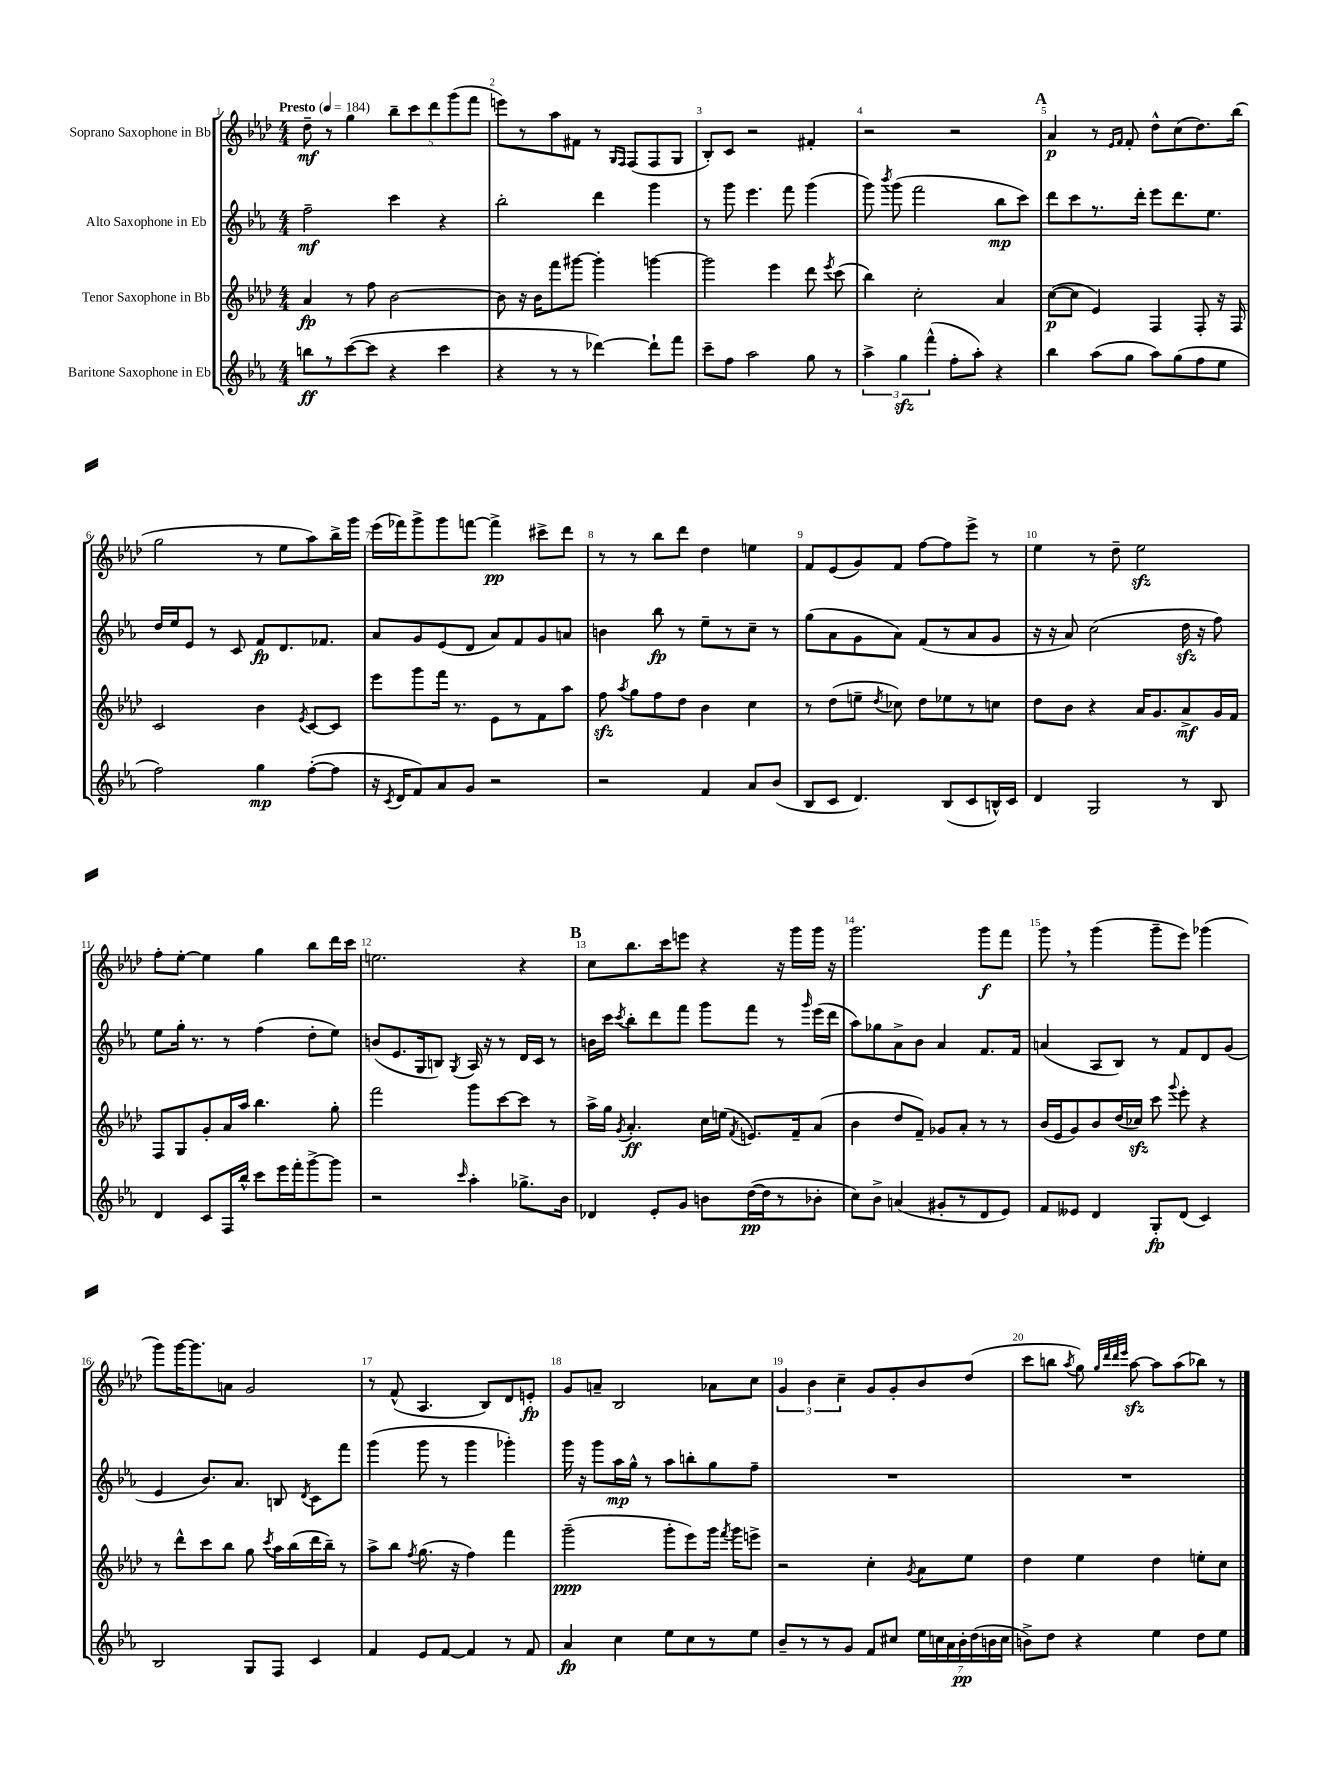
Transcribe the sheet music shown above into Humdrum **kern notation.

**kern	**dynam	**kern	**dynam	**kern	**dynam	**kern	**dynam
*part4	*part4	*part3	*part3	*part2	*part2	*part1	*part1
*staff4	*staff4	*staff3	*staff3	*staff2	*staff2	*staff1	*staff1
*I"Baritone Saxophone in Eb	*	*I"Tenor Saxophone in Bb	*	*I"Alto Saxophone in Eb	*	*I"Soprano Saxophone in Bb	*
*clefG2	*	*clefG2	*	*clefG2	*	*clefG2	*
*k[b-e-a-]	*	*k[b-e-a-d-]	*	*k[b-e-a-]	*	*k[b-e-a-d-]	*
*M4/4	*	*M4/4	*	*M4/4	*	*M4/4	*
*MM184	*	*MM184	*	*MM184	*	*MM184	*
=1	=1	=1	=1	=1	=1	=1	=1
!	!	!	!	!	!	!LO:TX:a:B:t=Presto	!
8bbn\L	ff	4a-/	fp	2ff~\	mf	8dd-~\	mf
8r	.	.	.	.	.	8r	.
([8ccc\	.	8r	.	.	.	4gg\	.
8ccc\J]	.	8ff\	.	.	.	.	.
4r	.	[2b-\	.	4ccc\	.	10bb-~\L	.
.	.	.	.	.	.	10ccc\	.
.	.	.	.	.	.	10ddd-\	.
4ccc\	.	.	.	4r	.	.	.
.	.	.	.	.	.	(10ggg\	.
.	.	.	.	.	.	10fff\J	.
=2	=2	=2	=2	=2	=2	=2	=2
4r	.	8b-\]	.	2bb-'\	.	8eeen\L)	.
.	.	16r	.	.	.	8r	.
.	.	16b-\KL	.	.	.	.	.
8r	.	8fff\	.	.	.	8aa-\	.
8r	.	[8ggg#X\J	.	.	.	8f#X\J	.
[4ddd-X\)	.	4ggg#'\]	.	4ddd\	.	8r	.
.	.	.	.	.	.	16qqG/LL	.
.	.	.	.	.	.	16qqF/JJ	.
.	.	.	.	.	.	(8F/L	.
8ddd-`\L]	.	[4gggn\	.	4ggg\	.	8F/	.
8fff\J	.	.	.	.	.	8G/J	.
=3	=3	=3	=3	=3	=3	=3	=3
8ccc~\L	.	2ggg\]	.	8r	.	8B-'/L)	.
8ff\J	.	.	.	8ggg\	.	8c/J	.
2aa-\	.	.	.	4.eee-\	.	2r	.
.	.	4eee-\	.	.	.	.	.
.	.	.	.	8fff\	.	.	.
8gg\	.	8ddd-\	.	(4ggg\	.	4f#X'/	.
.	.	8qeee-/	.	.	.	.	.
8r	.	(8ccc\	.	.	.	.	.
=4	=4	=4	=4	=4	=4	=4	=4
6aa-^\	.	4bb-\)	.	8ggg\)	.	2r	.
.	.	.	.	8qbbb-/	.	.	.
.	.	.	.	(8ggg\	.	.	.
6ggzz\	.	.	.	.	.	.	.
.	.	2cc'\	.	2fff\	.	.	.
(6fff^^\	.	.	.	.	.	.	.
8ff'\L	.	.	.	.	.	2r	.
8aa-'\J)	.	.	.	.	.	.	.
4r	.	4a-/	.	8bb-\L	mp	.	.
.	.	.	.	8ccc\J)	.	.	.
!!LO:REH:place=s1:t=A
=5	=5	=5	=5	=5	=5	=5	=5
4bb-\	.	([8cc\L	p	8ddd\L	.	4a-/	p
.	.	8cc\J]	.	8ccc\	.	.	.
(8aa-\L	.	4e-/)	.	8.r	.	8r	.
.	.	.	.	.	.	16qqe-/LL	.
.	.	.	.	.	.	16qqf/JJ	.
8gg\J	.	.	.	.	.	8f'/	.
.	.	.	.	16ddd'\Jk	.	.	.
8aa-\L)	.	4F/	.	8eee-\L	.	8dd-^^\L	.
(8gg\	.	.	.	8.ddd\	.	(8cc\	.
8ff\	.	8F'/	.	.	.	8.dd-\)	.
.	.	.	.	8.ee-\J	.	.	.
8ee-\J	.	16r	.	.	.	.	.
.	.	16F/	.	.	.	(16bb-\Jk	.
!!LO:LB:g=z
=6	=6	=6	=6	=6	=6	=6	=6
2ff\)	.	2c/	.	16dd/LL	.	2gg\	.
.	.	.	.	16ee-/J	.	.	.
.	.	.	.	8e-/J	.	.	.
.	.	.	.	8r	.	.	.
.	.	.	.	8c/	.	.	.
4gg\	mp	4b-\	.	8f/L	fp	8r	.
.	.	.	.	8.d/	.	8ee-\L	.
.	.	8qe-/	.	.	.	.	.
([8ff'\L	.	[8c/L	.	.	.	8aa-\)	.
.	.	.	.	8.f-X/J	.	.	.
8ff\J]	.	8c/J]	.	.	.	16bb-^\L	.
.	.	.	.	.	.	16ggg\JJ	.
=7	=7	=7	=7	=7	=7	=7	=7
16r	.	8eee-\L	.	8a-/L	.	(16eee-\LL	.
8qc/	.	.	.	.	.	.	.
16d/KL	.	.	.	.	.	16fff-X\J)	.
8f/)	.	8ggg\	.	8g/	.	8ggg^\	.
8a-/	.	16fff\Jk	.	(8e-/	.	8ggg\	.
.	.	8.r	.	.	.	.	.
8g/J	.	.	.	8d/J	.	[8fffn\J	.
2r	.	8e-\L	.	8a-/L)	.	4fff^\]	pp
.	.	8r	.	8f/	.	.	.
.	.	8f\	.	8g/	.	8ccc#X^\L	.
.	.	8aa-\J	.	8an/J	.	8ddd-\J	.
=8	=8	=8	=8	=8	=8	=8	=8
2r	.	8ffzz\	.	4bn\	.	8r	.
.	.	8qaa-/	.	.	.	.	.
.	.	8gg\L	.	.	.	8r	.
.	.	8ff\	.	8bb-\	fp	8bb-\L	.
.	.	8dd-\J	.	8r	.	8ddd-\J	.
4f/	.	4b-\	.	8ee-~\L	.	4dd-\	.
.	.	.	.	8r	.	.	.
8a-/L	.	4cc\	.	8cc~\J	.	4een\	.
(8b-/J	.	.	.	8r	.	.	.
=9	=9	=9	=9	=9	=9	=9	=9
8B-/L	.	8r	.	(8gg\L	.	8f/L	.
8c/J	.	(8dd-\L	.	8a-\	.	(8e-/	.
4.d/)	.	8een~\J	.	8g\	.	8g/)	.
.	.	8qdd-/	.	.	.	.	.
.	.	8cc-X\)	.	8a-\J)	.	8f/J	.
.	.	8dd-\L	.	(8f/L	.	[8ff\L	.
(8B-/L	.	8ee-X\	.	8r	.	8ff\]	.
8c/	.	8r	.	8a-/	.	8eee-^\J	.
16Bn^^/L)	.	8ccn\J	.	8g/J	.	8r	.
16c/JJ	.	.	.	.	.	.	.
=10	=10	=10	=10	=10	=10	=10	=10
4d/	.	8dd-\L	.	16r	.	4ee-\	.
.	.	.	.	16r	.	.	.
.	.	8b-\J	.	8a-/)	.	.	.
2G/	.	4r	.	(2cc\	.	8r	.
.	.	.	.	.	.	8dd-~\	.
.	.	16a-/KL	.	.	.	2ee-zz\	.
.	.	8.g/	.	.	.	.	.
8r	.	8a-^/	mf	16ddzz\	.	.	.
.	.	.	.	16r	.	.	.
8B-/	.	16g/L	.	8ff\)	.	.	.
.	.	16f/JJ	.	.	.	.	.
!!LO:LB:g=z
=11	=11	=11	=11	=11	=11	=11	=11
4d/	.	8F/L	.	8ee-\L	.	8ff'\L	.
.	.	8G/	.	16gg'\Jk	.	[8ee-'\J	.
.	.	.	.	8.r	.	.	.
8c/L	.	8g'/	.	.	.	4ee-\]	.
16F/L	.	16a-/L	.	8r	.	.	.
16bb-^^/JJ	.	16aa-/JJ	.	.	.	.	.
8ccc\L	.	4.bb-\	.	(4ff\	.	4gg\	.
16eee-\L	.	.	.	.	.	.	.
16fff'\J	.	.	.	.	.	.	.
[8ggg^\	.	.	.	8dd'\L	.	8bb-\L	.
8ggg\J]	.	8gg'\	.	8ee-\J)	.	16ddd-\L	.
.	.	.	.	.	.	16ccc\JJ	.
=12	=12	=12	=12	=12	=12	=12	=12
2r	.	2fff\	.	(8bn/L	.	2.een\	.
.	.	.	.	8.e-/	.	.	.
.	.	.	.	16G/k	.	.	.
.	.	.	.	8Bn/J)	.	.	.
16qqccc/	.	.	.	8qG/	.	.	.
4aa-'\	.	8ggg\L	.	16A-/	.	.	.
.	.	.	.	16r	.	.	.
.	.	[8ccc\	.	8r	.	.	.
8.gg-X^\L	.	8ccc\J]	.	16d/LL	.	4r	.
.	.	.	.	16c/JJ	.	.	.
.	.	8r	.	8r	.	.	.
16b-\Jk	.	.	.	.	.	.	.
!!LO:REH:place=s1:t=B
=13	=13	=13	=13	=13	=13	=13	=13
4d-X/	.	16aa-^\LL	.	16bn\LL	.	8cc\L	.
.	.	16gg\JJ	.	16ccc\JJ	.	.	.
.	.	8qg/	.	8qccc/	.	.	.
.	.	4.a-'/	ff	8bb-'\L	.	8.bb-\	.
8e-'/L	.	.	.	8ddd\	.	.	.
.	.	.	.	.	.	16ccc\k	.
8g/J	.	.	.	8fff\J	.	8eeen\J	.
8bn\L	.	16cc\LL	.	8ggg\L	.	4r	.
.	.	(16een\JJ	.	.	.	.	.
.	.	8qf/	.	.	.	.	.
([16dd\L	pp	8.en/L)	.	8fff\J	.	.	.
16dd\J]	.	.	.	.	.	.	.
8r	.	.	.	8r	.	16r	.
.	.	16f~/k	.	.	.	16ggg\LL	.
.	.	.	.	16qqggg/	.	.	.
8b-X'\J	.	(8a-/J	.	(16eee-\LL	.	16ggg\JJ	.
.	.	.	.	16ddd\JJ	.	16r	.
=14	=14	=14	=14	=14	=14	=14	=14
8cc\L)	.	4b-\	.	8aa-\L)	.	2.ggg\	.
8b-^\J	.	.	.	8gg-X\	.	.	.
(4an/	.	8dd-/L	.	8a-^\	.	.	.
.	.	8f~/J)	.	8b-\J	.	.	.
8g#X'/L	.	8g-X/L	.	4a-/	.	.	.
8r	.	8a-'/J	.	.	.	.	.
8d/	.	8r	.	8.f/L	.	8ggg\L	f
8e-/J)	.	8r	.	.	.	8fff\J	.
.	.	.	.	16f/Jk	.	.	.
=15	=15	=15	=15	=15	=15	=15	=15
8f/L	.	(16b-/LL	.	(4an/	.	8ggg,\	.
.	.	16e-/J	.	.	.	.	.
8e--X/J	.	8g/)	.	.	.	8r	.
4d/	.	8b-/	.	8A-/L	.	(4ggg\	.
.	.	(16dd-/L	.	8B-/J)	.	.	.
.	.	16cc-Xzz/JJ)	.	.	.	.	.
8G'/L	fp	8ccc\	.	8r	.	8ggg~\L	.
.	.	8qqggg/	.	.	.	.	.
(8d/J	.	8eee-'\	.	8f/L	.	8eee-\J)	.
4c/)	.	4r	.	8d/	.	(4ggg-X\	.
.	.	.	.	(8g/J	.	.	.
!!LO:LB:g=z
=16	=16	=16	=16	=16	=16	=16	=16
2B-/	.	8r	.	4e-/	.	8ggg\L)	.
.	.	8ddd-^^\L	.	.	.	[16ggg\K	.
.	.	.	.	.	.	8.ggg\]	.
.	.	8ccc\	.	8.b-/L)	.	.	.
.	.	8bb-\J	.	.	.	8an\J	.
.	.	.	.	8.a-/J	.	.	.
8G/L	.	8gg\	.	.	.	2g/	.
.	.	8qccc/	.	.	.	.	.
8F/J	.	16aa-\LL	.	8Bn/	.	.	.
.	.	(16bb-\	.	.	.	.	.
.	.	.	.	8qd/	.	.	.
4c/	.	16ddd-\	.	8c\L	.	.	.
.	.	16bb-~\JJ)	.	.	.	.	.
.	.	8r	.	8fff\J	.	.	.
=17	=17	=17	=17	=17	=17	=17	=17
4f/	.	8aa-^\L	.	(4ggg\	.	8r	.
.	.	8bb-\J	.	.	.	(8f^^/	.
.	.	8qff/	.	.	.	.	.
8e-/L	.	(8.gg\	.	8ggg\	.	4.A-/	.
[8f/J	.	.	.	8r	.	.	.
.	.	16r	.	.	.	.	.
4f/]	.	4ff\)	.	4ggg\	.	.	.
.	.	.	.	.	.	8B-/L)	.
8r	.	4fff\	.	4ggg-X'\)	.	8d-/	.
8f/	.	.	.	.	.	8en'/J	fp
=18	=18	=18	=18	=18	=18	=18	=18
4a-/	fp	(2ggg~\	ppp	16ggg\	.	8g/L	.
.	.	.	.	16r	.	.	.
.	.	.	.	8ggg\L	.	8an~/J	.
4cc\	.	.	.	16aa-\L	mp	2B-/	.
.	.	.	.	16gg^^\JJ	.	.	.
.	.	.	.	8r	.	.	.
8ee-\L	.	8ggg'\L	.	8aa-\L	.	.	.
8cc\	.	8eee-\)	.	8bbn'\	.	.	.
8r	.	16ggg\Jk	.	8gg\	.	8a-X\L	.
.	.	8qfff/	.	.	.	.	.
.	.	16ggg\KL	.	.	.	.	.
8ee-\J	.	8eeen^\J	.	8ff~\J	.	8cc\J	.
=19	=19	=19	=19	=19	=19	=19	=19
8b-~/L	.	2r	.	1r	.	6g/	.
8r	.	.	.	.	.	.	.
.	.	.	.	.	.	6b-\	.
8r	.	.	.	.	.	.	.
.	.	.	.	.	.	6cc~\	.
8g/J	.	.	.	.	.	.	.
8f/L	.	4cc'\	.	.	.	8g/L	.
8cc#X/J	.	.	.	.	.	8g'/	.
.	.	8qg/	.	.	.	.	.
28ee-\LL	.	8a-\L	.	.	.	8b-/	.
28ccn\	.	.	.	.	.	.	.
28a-\	.	.	.	.	.	.	.
28b-'\	pp	.	.	.	.	.	.
.	.	8ee-\J	.	.	.	(8dd-/J	.
(28dd\	.	.	.	.	.	.	.
28bn\	.	.	.	.	.	.	.
28cc\JJ	.	.	.	.	.	.	.
=20	=20	=20	=20	=20	=20	=20	=20
8bn^\L)	.	4dd-\	.	1r	.	8ccc\L	.
8dd\J	.	.	.	.	.	8bbn\J	.
.	.	.	.	.	.	8qaa-/	.
4r	.	4ee-\	.	.	.	8gg\)	.
.	.	.	.	.	.	32qqgg/LLL	.
.	.	.	.	.	.	32qqddd-/	.
.	.	.	.	.	.	32qqddd-/	.
.	.	.	.	.	.	32qqeee-/JJJ	.
.	.	.	.	.	.	[8aa-zz\	.
4ee-\	.	4dd-\	.	.	.	8aa-\L]	.
.	.	.	.	.	.	(8aa-\	.
8dd\L	.	8een'\L	.	.	.	8bb-X\J)	.
8ee-\J	.	8cc\J	.	.	.	8r	.
==	==	==	==	==	==	==	==
*-	*-	*-	*-	*-	*-	*-	*-
